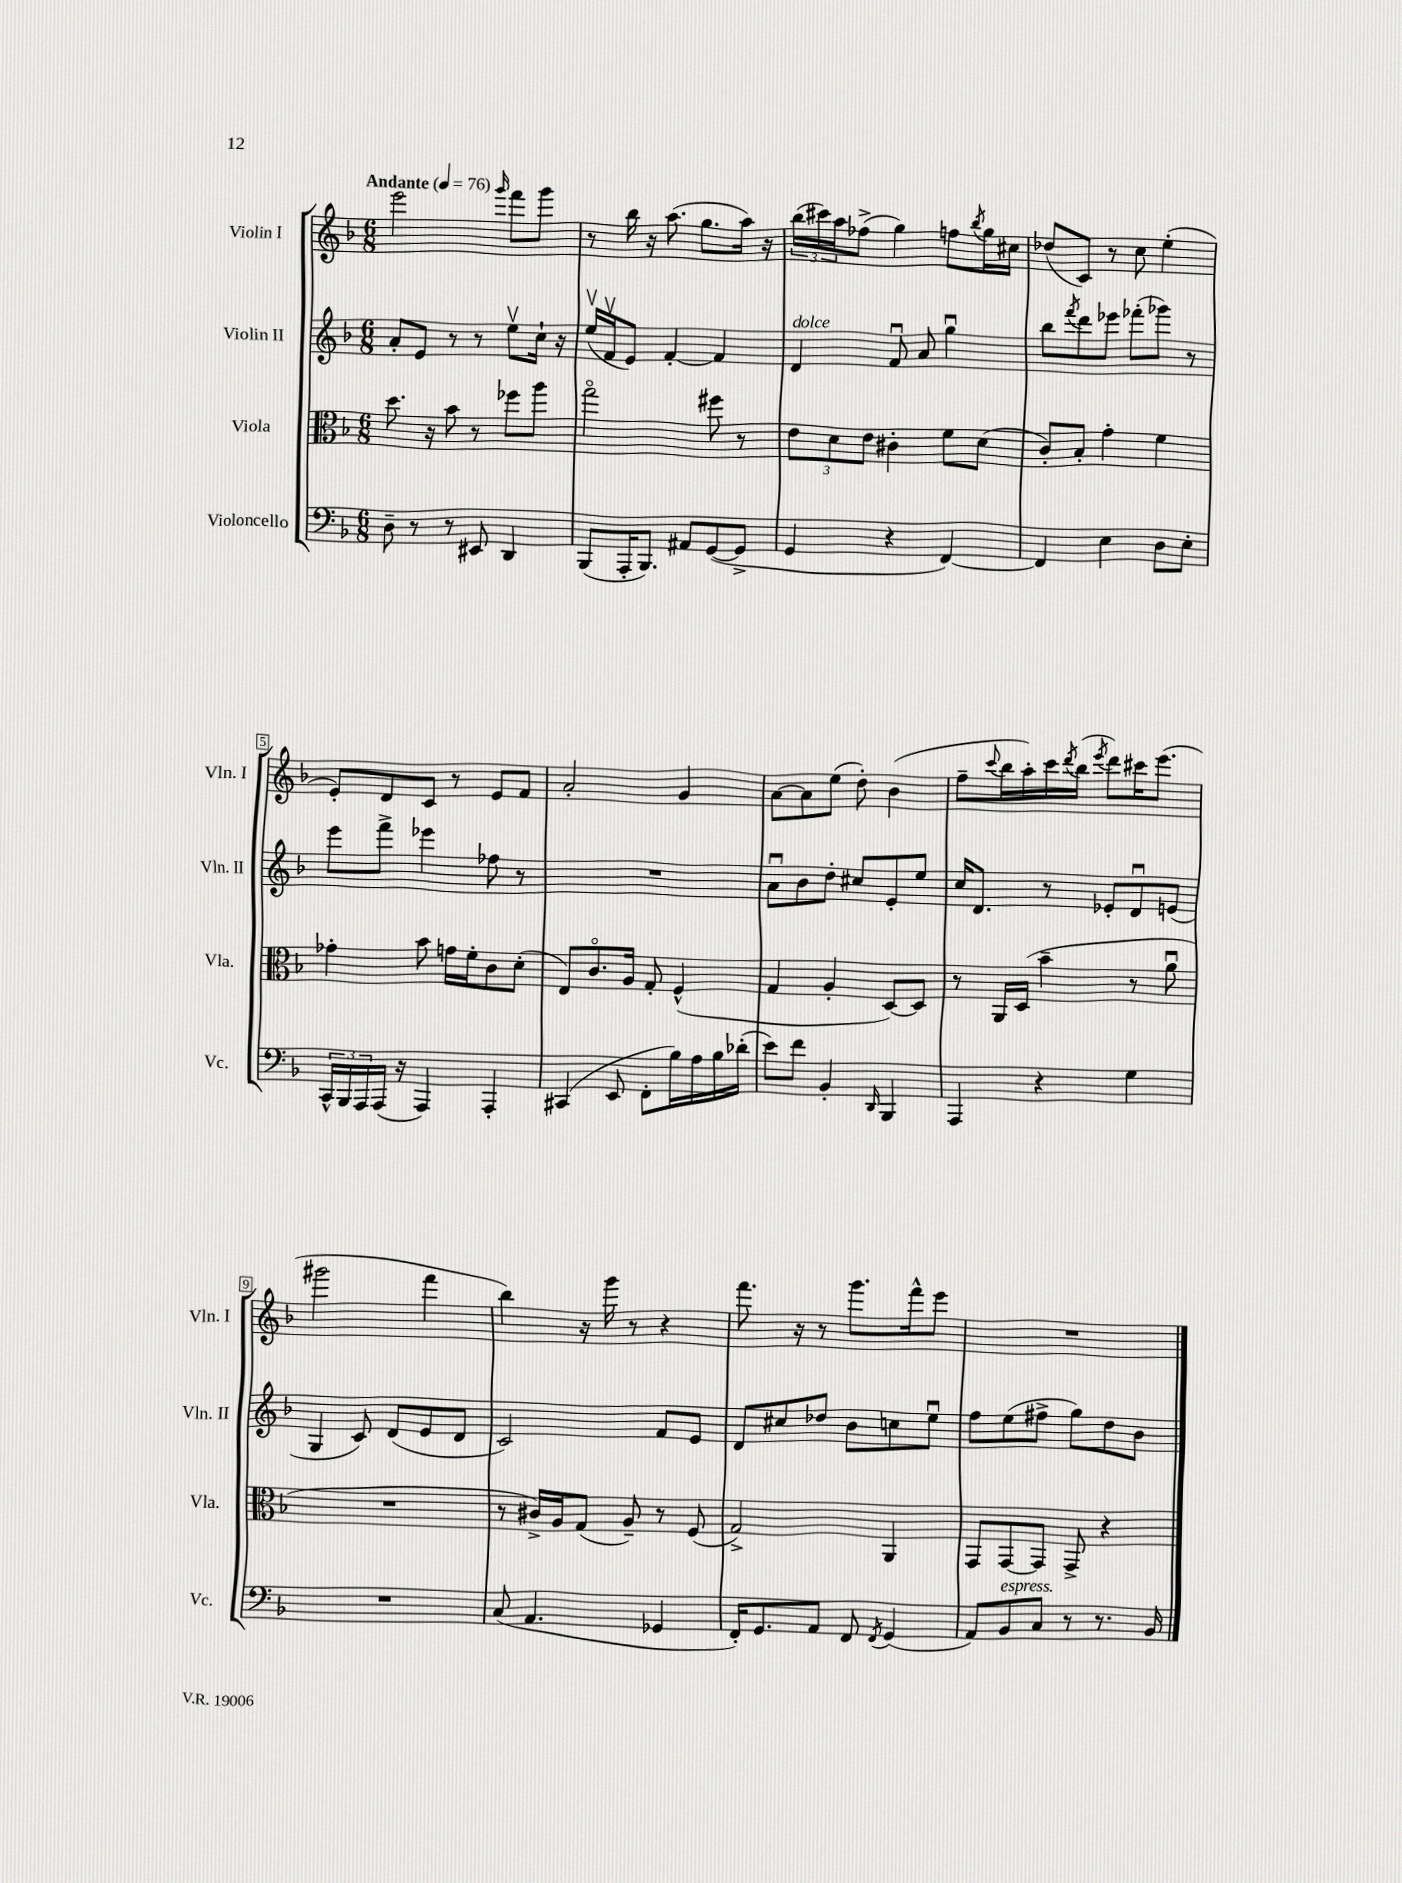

**kern	**kern	**kern	**kern
*part4	*part3	*part2	*part1
*staff4	*staff3	*staff2	*staff1
*I"Violoncello	*I"Viola	*I"Violin II	*I"Violin I
*I'Vc.	*I'Vla.	*I'Vln. II	*I'Vln. I
*clefF4	*clefC3	*clefG2	*clefG2
*k[b-]	*k[b-]	*k[b-]	*k[b-]
*M6/8	*M6/8	*M6/8	*M6/8
*MM76	*MM76	*MM76	*MM76
=1	=1	=1	=1
!	!	!	!LO:TX:a:B:t=Andante
8D~\	8.dd\	8a'/L	2eee\
8r	.	8e/J	.
.	16r	.	.
8r	8b-\	8r	.
8EE#X/	8r	8r	.
.	.	.	16qqggg/
4DD/	8ff-X\L	8eev\L	8fff\L
.	8aa\J	16cc`\Jk	8ggg\J
.	.	16r	.
=2	=2	=2	=2
(8BBB-/L	2gg\	(16eev/LL	8r
.	.	16fv/J	.
16AAA'/K	.	8e/J)	16bb-\
8.BBB-/J)	.	.	16r
.	.	[4f'/	(8.aa\
8AA#X/L	.	.	.
.	.	.	8.gg\L
([8GG/	8ff#X\	4f/]	.
8GG^/J]	8r	.	16aa\Jk)
.	.	.	16r
=3	=3	=3	=3
!	!	!LO:TX:a:i:t=dolce	!
4GG/	12e\L	4d/	(24bb-\LL
.	.	.	24ccc#X\)
.	12d\	.	24aa\J
.	.	.	(8ff-X^\J
.	12e\J	.	.
4r	4c#X'\	8fu/	4gg\)
.	.	8a/	.
[4FF/)	8f\L	4ggu\	8ffn\L
.	.	.	8qbb-/
.	(8d\J	.	16gg\L
.	.	.	16cc#X\JJ
=4	=4	=4	=4
4FF/]	8c'/L)	8bb-\L	(8dd-X/L
.	.	8qfff/	.
.	8B-'/J	8ddd\	8c/J)
4E\	4g'\	8eee-X\J	8r
.	.	(8fff-X'\L	8cc\
8D\L	4f\	8ggg-X\J)	(4ee'\
8E'\J	.	8r	.
!!LO:LB:g=z
=5	=5	=5	=5
24CC^^/LL	4g-X'\	8eee\L	8e'/L)
24BBB-/	.	.	.
24AAA/	.	.	.
(16AAA/JJ	.	8fff^\J	8d/
16r	.	.	.
4AAA/)	8b-\	4eee-X\	8c/J
.	16gn\LL	.	8r
.	16f'\J	.	.
4AAA'/	8c\	8ff-X\	8e/L
.	(8d'\J	8r	8f/J
=6	=6	=6	=6
(4CC#X/	8E/L)	2.r	2a'/
.	8.c/	.	.
8EE/	.	.	.
.	16A/Jk	.	.
8FF'\L	8G'/	.	.
16B-\L)	(4F^^/	.	4g/
16A\	.	.	.
16B-\	.	.	.
(16d-X'\JJ	.	.	.
=7	=7	=7	=7
8e\L)	4G/	8au\L	[8a\L
8f\J	.	8b-\	8a\]
4BB-'/	4A'/	8dd'\J	(8ee\J
.	.	8cc#X/L	8dd'\)
16qqDD/	.	.	.
4BBB-/	[8D/L)	8e'/	(4b-\
.	8D/J]	8ee/J	.
=8	=8	=8	=8
4AAA/	8r	16cc/KL	8ff~\L
.	.	8.d/J	.
.	.	.	8qqccc/
.	16AA/LL	.	16bb-\L
.	(16D/JJ	.	16aa'\)
4r	4b-~\	8r	16ccc\
.	.	.	8qddd/
.	.	.	(16bb-\JJ
.	.	.	8qeee/
.	.	8e-X'/L	8ddd\L)
4G\	8r	8du/	16ccc#X\K
.	.	.	(8.eee\J
.	8au\	(8en/J	.
!!LO:LB:g=z
=9	=9	=9	=9
2.r	2.r	4G/	2ggg#X\
.	.	8c/)	.
.	.	(8d/L	.
.	.	8e/	4fff\
.	.	8d/J	.
=10	=10	=10	=10
(8C/	8r	2c/)	4bb-\)
4.AA/	16c#X^/LL)	.	.
.	16A/J	.	.
.	(8G/J	.	16r
.	.	.	16ggg\
.	8A~/)	.	8r
4GG-X/	8r	8f/L	4r
.	(8F/	8e/J	.
=11	=11	=11	=11
16FF'/KL)	2G^/)	8d/L	8.fff\
8.GG/	.	.	.
.	.	8cc#X/	.
.	.	.	16r
8AA/J	.	8dd-X/J	8r
8FF/	.	8b-\L	8.ggg\L
8qFF/	.	.	.
(4GG/	4AA/	8ccn\	.
.	.	.	16fff^^\k
.	.	8eeu\J	8eee\J
=12	=12	=12	=12
8AA/L)	8GG/L	8ff\L	2.r
!LO:TX:a:i:t=espress.	!	!	!
8BB-/	[8GG/	(8ee\	.
8C/J	8GG/J]	8ff#X^\J	.
8r	8GG^/	8gg\L)	.
8.r	4r	8dd\	.
.	.	8b-\J	.
16BB-/	.	.	.
==	==	==	==
*-	*-	*-	*-
